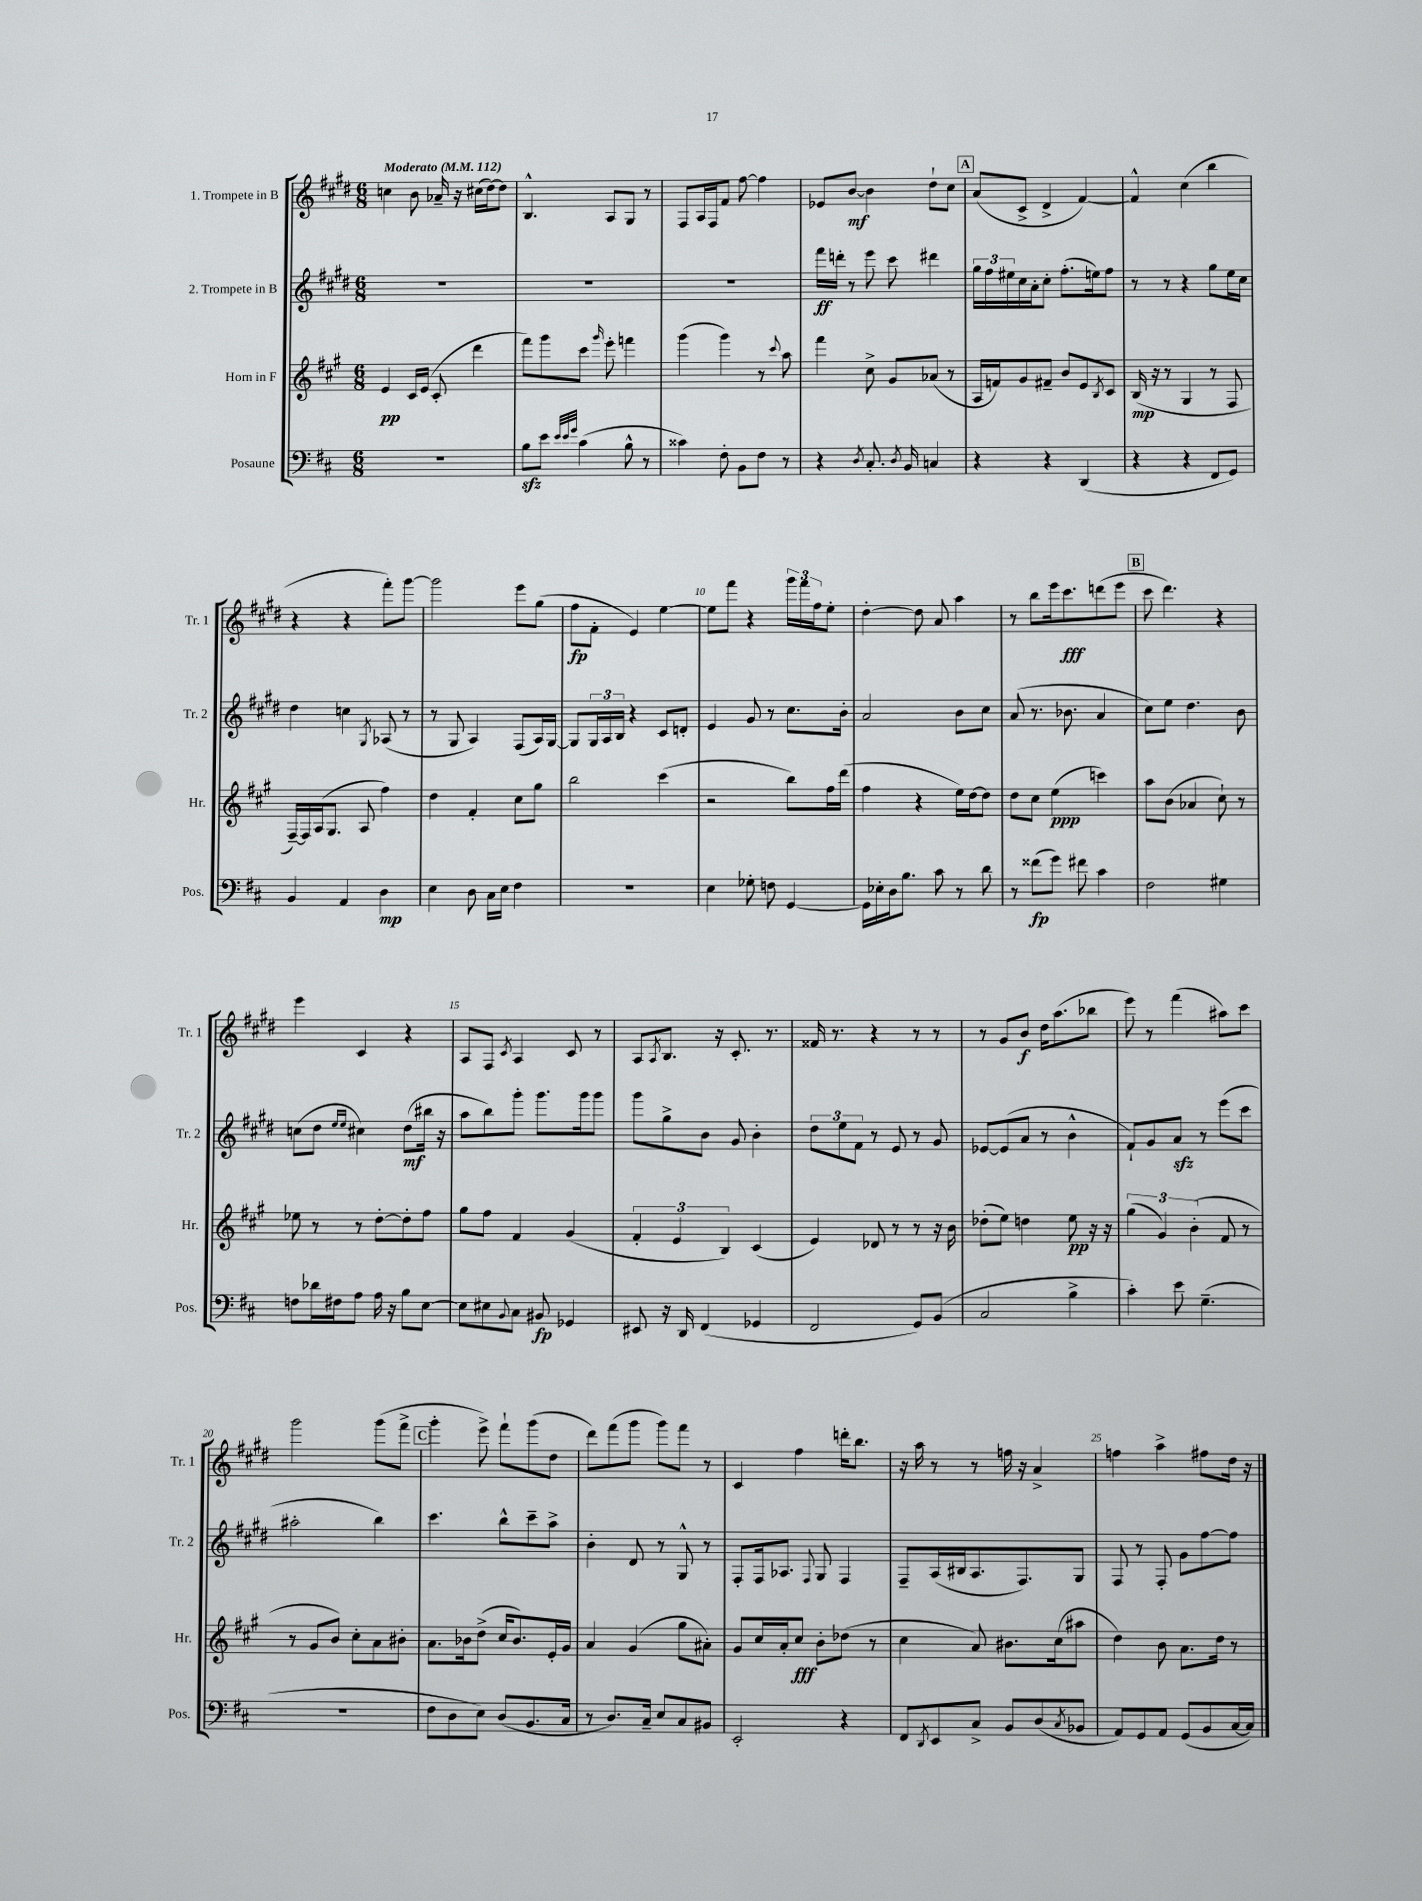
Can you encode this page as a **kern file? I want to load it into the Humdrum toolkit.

**kern	**kern	**kern	**kern
*staff4	*staff3	*staff2	*staff1
*clefF4	*clefG2	*clefG2	*clefG2
*k[f#c#]	*k[f#c#g#]	*k[f#c#g#d#]	*k[f#c#g#d#]
*M6/8	*M6/8	*M6/8	*M6/8
*MM112	*MM112	*MM112	*MM112
2.r	4e	2.r	4cc
.	16c#	.	8b
.	(16e	.	.
.	8c#'	.	16a-~
.	.	.	16r
.	4ddd	.	(16cc#
.	.	.	[16dd#)
.	.	.	8dd#]
=	=	=	=
8B	8fff#)	2.r	4.B^^
8e	8ggg#	.	.
32qqe	.	.	.
32qqe	.	.	.
32qqg	.	.	.
(4c#	8ccc#	.	.
.	16qqggg#	.	.
.	8eee'	.	8A
8B^^	4fff	.	8G#
8r	.	.	8r
=	=	=	=
4c##)	(4ggg#	2.r	8F#
.	.	.	16A
.	.	.	16F#
8F#'	4ggg#)	.	8f#
8BB	.	.	[8ff#
8F#	8r	.	4ff#]
.	8qqccc#	.	.
8r	8aa	.	.
=	=	=	=
4r	4fff#	16fff#	8e-
.	.	16ddd'	.
.	.	8r	[8b
8qD	.	.	.
8.C#'	8cc#^	8eee	4b]
.	8g#	8ccc#	.
8qD	.	.	.
16BB	.	.	.
4C	(8a-	4ddd#	8dd#`
.	8r	.	8cc#
=	=	=	=
4r	16A	24gg#	(8a
.	.	24ff#	.
.	16f)	.	.
.	.	24ee#	.
.	8g#	16cc#	8c#^
.	.	16a'	.
4r	8f#~	8cc#'	4d#^
.	8b	(8.ff#'	.
(4DD	8e	.	[4f#)
.	.	16ee)	.
.	8qB	.	.
.	8c#	8ff#	.
=	=	=	=
4r	(16B	8r	4f#^^]
.	16r	.	.
.	8r	8r	.
4r	4G#	4r	(4cc#
8FF#	8r	8gg#	4bb
8GG)	8F#	16ee	.
.	.	16cc#	.
=	=	=	=
4BB	[16F#~)	4dd#	4r
.	16F#]	.	.
.	(16A	.	.
.	8.G#	.	.
4AA	.	4cc	4r
.	8A	.	.
.	.	8qG#	.
4D	4ff#)	(8A-	8fff#')
.	.	8r	[8ggg#
=	=	=	=
4E	4dd	8r	2ggg#]
.	.	8G#	.
8D	4f#'	4A)	.
16C#	.	.	.
16E	.	.	.
4F#	8cc#	(8F#	8eee
.	8gg#	16A)	(8gg#
.	.	[16G#	.
=	=	=	=
2.r	2bb	8G#]	8ff#
.	.	24G#	8f#'
.	.	24A	.
.	.	24B	.
.	.	4r	4e)
.	(4ccc#	8c#	[4ee
.	.	8d'	.
=	=	=	=
4E	2r	4e	8ee]
.	.	.	8fff#
8G-'	.	8g#	4r
8F	.	8r	.
[4GG	8bb)	8.cc#	24ggg#
.	.	.	24fff#
.	.	.	24ff#
.	16ff#	.	8ee'
.	(16ddd	16b'	.
=	=	=	=
16GG]	4ff#	2a	[4dd#'
16E-'	.	.	.
16D	.	.	.
8.B	.	.	.
.	4r	.	8dd#]
8c#	.	.	8a
8r	16ee)	8b	4aa
.	[16dd	.	.
8d	8dd]	8cc#	.
=	=	=	=
8r	8dd	(8a	8r
(8f##	8cc#	8.r	8bb
8g)	(4ee	.	16eee
.	.	8.b-	8.ccc#
8f#	.	.	.
4c#	4ccc)	4a	(8ddd
.	.	.	8eee
=	=	=	=
2F#	8aa	8cc#)	8ccc#
.	(8b	8ee	4.ddd#)
.	4a-	4.dd#	.
4G#	8cc#`)	.	4r
.	8r	8b	.
=	=	=	=
8F	8ee-	(8cc	4eee
16d-	8r	8dd#	.
16F#	.	.	.
.	.	16qqee	.
.	.	16qqee	.
8A	8r	4cc#)	4c#
16A	[8dd'	.	.
16r	.	.	.
8B	8dd']	(8dd#	4r
[8E	8ff#	16bb#	.
.	.	16r	.
=	=	=	=
8E]	8gg#	8aa	8A
8E#	8ff#	8bb)	8F#
8qqBB	.	.	8qc#
8C#	4f#	8ggg#'	4A
8BB#	.	8.ggg#	.
4GG-	(4g#	.	8c#
.	.	16ggg#	.
.	.	8ggg#	8r
=	=	=	=
8EE#	6f#'	8ggg#	8A
.	.	.	8qA
16r	.	8gg#^	8.B
.	6e	.	.
16DD	.	.	.
(4FF#	.	8b	.
.	.	.	16r
.	6B)	.	.
.	.	8g#	8.c#'
4GG-	(4c#	4b'	.
.	.	.	8.r
=	=	=	=
2FF#	4e)	12dd#	16f##
.	.	.	8.r
.	.	12ee	.
.	.	12f#	.
.	8d-	8r	4r
.	8r	8e	.
8GG)	8r	8r	8r
(8BB	16r	8g#	8r
.	16b	.	.
=	=	=	=
2C#	(8dd-'	[8e-	8r
.	8ee)	(8e-]	8g#
.	4dd	8a	8b
.	.	8r	16dd#
.	.	.	(8.aa
4B^	8ee	4b^^	.
.	16r	.	8bb-
.	16r	.	.
=	=	=	=
4c#')	(6gg#	8f#`)	8eee)
.	.	8g#	8r
.	6g#)	.	.
8e	.	8a	(4fff#
.	(6b'	.	.
(4.G~	.	8r	.
.	8f#	(8eee	8aa#)
.	8r	8ccc#	8ccc#
=	=	=	=
2.r	8r	2aa#'	2ggg#
.	8g#	.	.
.	8b)	.	.
.	8cc#'	.	.
.	8a	4bb)	(8ggg#
.	8b#'	.	8fff#^
=	=	=	=
8F#	8.a	4.ccc#	4ggg#'
8D	.	.	.
.	16b-	.	.
8E)	(8dd^	.	8eee^)
(8D	16cc#	8bb^^	8fff#`
.	8.b-)	.	.
8.BB	.	8ccc#~	(8ggg#
.	16e'	8aa^	8dd#
16C#	16g#	.	.
=	=	=	=
8r	4a	4b'	8ddd#)
8.D)	.	.	(8fff#
.	(4g#	8d#	8ggg#
16C#~	.	.	.
8E	.	8r	8ggg#)
8C#	8gg#	8G#^^	8fff#
8BB#	8a#')	8r	8r
=	=	=	=
2EE'	8g#	8F#'	4c#
.	16cc#	16F#	.
.	16a'	8.A-	.
.	8cc#	.	4ff#
.	.	8qqF#	.
.	8b'	8G#	.
4r	(8dd-	4F#	16ddd'
.	.	.	8.bb
.	8r	.	.
=	=	=	=
8FF#	4cc#	8F#~	16r
.	.	.	16aa
8qDD	.	.	.
8EE	.	(16A	8r
.	.	16B#	.
8C#^	8a)	8.A	8r
8BB	8.b#	.	16ff
.	.	8.F#)	16r
(8D	.	.	4a^
.	(16cc#	.	.
8qC#	.	.	.
8BB-	8aa#	8G#	.
=	=	=	=
8AA)	4dd)	8F#	4ff
8GG	.	8r	.
8AA	8b	8F#'	4aa^
(8GG	8.a	8g#	.
8BB	.	[8ff#	8ff#
.	16dd	.	.
[16C#	8r	8ff#]	16dd#
16C#])	.	.	16r
==	==	==	==
*-	*-	*-	*-
